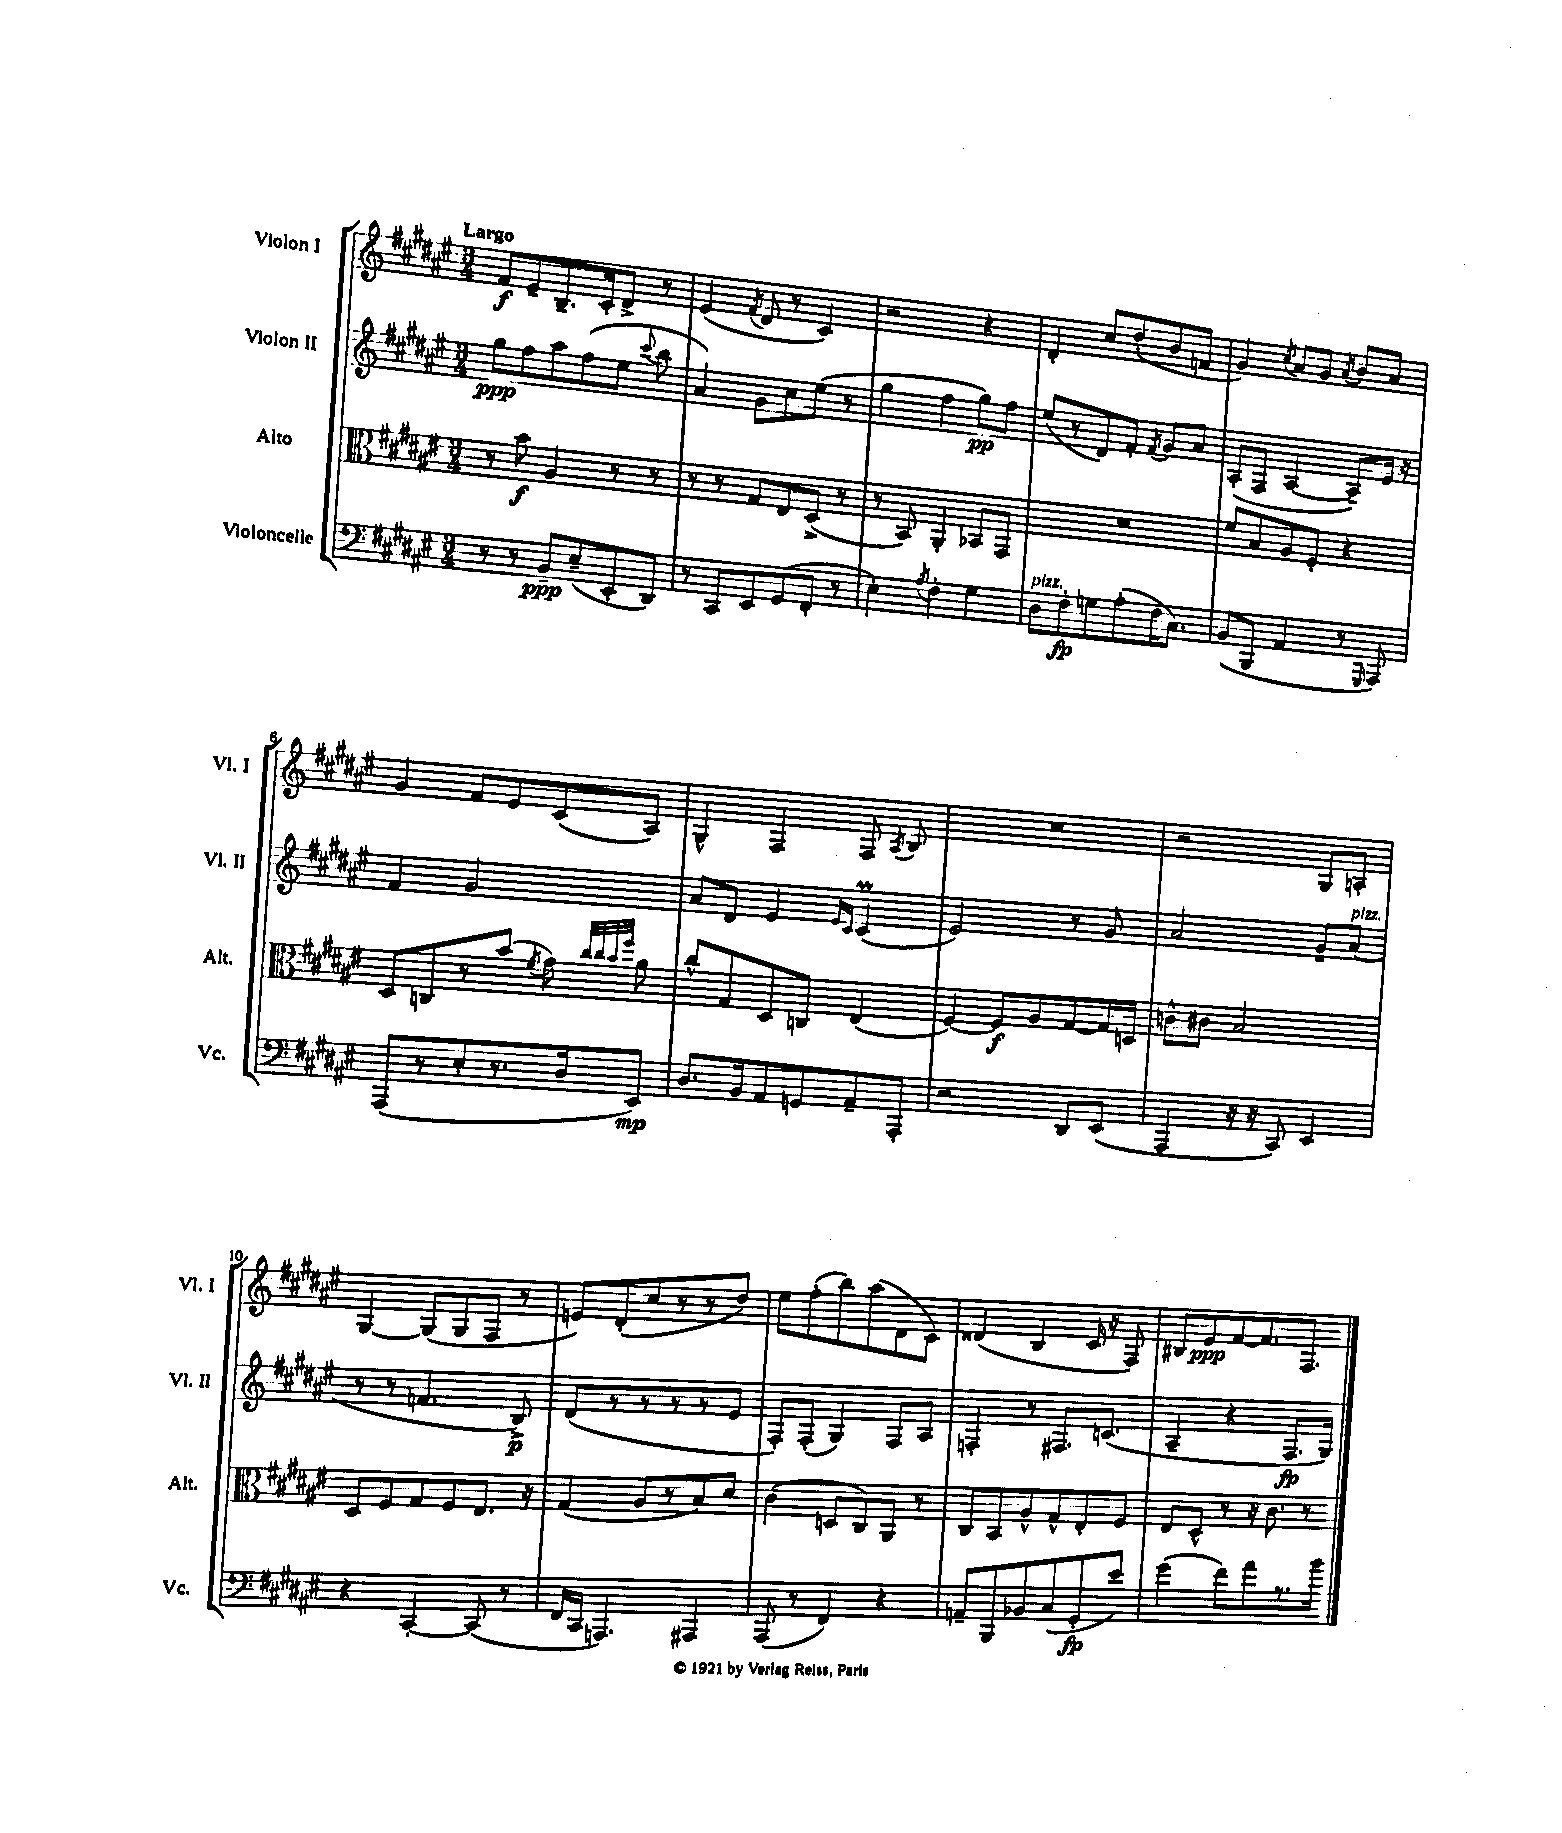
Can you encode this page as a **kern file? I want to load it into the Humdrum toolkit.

**kern	**kern	**kern	**kern
*staff4	*staff3	*staff2	*staff1
*clefF4	*clefC3	*clefG2	*clefG2
*k[f#c#g#d#a#e#]	*k[f#c#g#d#a#e#]	*k[f#c#g#d#a#e#]	*k[f#c#g#d#a#e#]
*M3/4	*M3/4	*M3/4	*M3/4
8r	8r	8gg#\L	8f#/L
8r	8b\	8ff#\	8e#~/
8BB~/L	4A#/	8aa#\	8.B~/
(8E#~/	.	(8ff#\	.
.	.	.	16c#'/k
8EE#'/	8r	8ee#\J	8d#^/J
.	.	8qqccc#/	.
8DD#/J)	8r	8bb\	8r
=	=	=	=
8r	8r	4a#/)	(4e#/
8CC#/L	8r	.	.
.	.	.	8qf#/
8EE#/	8G#/L	8g#\L	8d#/
(8GG#/	8E#/	8cc#\	8r
8FF#'/J	(8D#^/J	(8ee#\J	4c#/)
8r	8r	8r	.
=	=	=	=
4E#'\)	8r	4gg#\	2r
.	8BB/)	.	.
8qA#/	.	.	.
4F#'\	4AA#'/	4ff#\	.
4G#\	8BB-/L	8gg#\L)	4r
.	8GG#/J	8ff#\J	.
=	=	=	=
8D#\L	2.r	(8ee#/L	4d#'/
8F#'\	.	8r	.
8G\	.	8d#/)	8cc#/L
(8A#'\	.	8f#'/J	(8dd#'/
.	.	8qf#/	.
16F#\K	.	8g#/L	8b/
8.C#\J)	.	.	.
.	.	8a#/J	8f/J
=	=	=	=
(8BB/L	8f#/L	(8A#'/L	4g#/)
8BBB/J	8B/	8F#/J	.
.	.	.	8qcc#/
4AA#/	8A#/	[4A#/	8a#/L
.	8F#'/J	.	8g#/J
.	.	.	8qa#/
8r	4r	8A#~/]L)	8b/L
16qqGGG#/	.	.	.
8AAA#/)	.	16e#/Jk	8a#/J
.	.	16r	.
=	=	=	=
(8AAA#/L	8D#/L	4f#/	4g#/
8r	8C/	.	.
8E#'/	8r	2g#/	8f#/L
8.r	(8b/J	.	8e#/
.	8qf#/	.	.
.	8g#\)	.	(8c#/
16D#/k	.	.	.
.	32qqcc#/LLL	.	.
.	32qqcc#/	.	.
.	32qqb/	.	.
.	32qqff#/JJJ	.	.
8EE#/J)	8a#\	.	8A#/J)
=	=	=	=
8.D#/L	8cc#^^/L	8a#/L	4G#^^/
.	8G#/	8d#/J	.
16BB/k	.	.	.
8AA#/	8D#/	4e#/	4F#/
8GG/	8C/J	.	.
.	.	16qqe#/LL	.
.	.	16qqc#/JJ	.
8AA#~/	(4E#/	(4c#/	8F#/
.	.	.	8qA#/
8AAA#'/J	.	.	8B/
=	=	=	=
2r	[4F#/)	2e#/)	2.r
.	8F#/]L	.	.
.	8A#/	.	.
8DD#/L	[8G#/	8r	.
(8EE#/J	16G#/]L	8g#/	.
.	16D/JJ	.	.
=	=	=	=
4AAA#/	8c^^\L	2a#/	2r
.	8c#\J	.	.
16r	2B/	.	.
16r	.	.	.
8CC#/)	.	.	.
4EE#/	.	8g#~/L	8G#/L
.	.	(8a#/J	8A'/J
=	=	=	=
4r	8D#/L	8r	[4G#/
.	8F#/	8r	.
[4CC#'/	8G#/	4.f/	(8G#/]L
.	8F#/	.	8G#/
(8CC#/]	8.E#/J	.	8F#/J
8r	.	8B^/)	8r
.	16r	.	.
=	=	=	=
16FF#/LL	(4G#/	(8d#/L	8e/L)
16CC#/JJ	.	.	.
4.AAA/)	.	8r	(8d#'/
.	8A#/L	8r	8cc#/
.	8r	8r	8r
4AAA#/	8B/)	8r	8r
.	8d#/J	8e#/J	8dd#/J)
=	=	=	=
(8AAA#/	(4c#\	8F#'/L)	8ee#\L
8r	.	(8F#'/J	(8ff#'\
4FF#/)	8D/L	4G#/)	8bb\)
.	8C#/)	.	(8aa#\
4r	8AA#/J	8F#/L	8d#\
.	8r	8A#/J	8c#\J)
=	=	=	=
8AA~/L	8C#/L	4F'/	(4d##/
8BBB/	8BB/	.	.
8BB-/	8A#^^/	8r	4B/
(8C#/	8G#^^/	8.F#/L	.
8GG#'/	8E#'/	.	16c#/
.	.	(8.c/J	16r
8e#/J)	8F#/J	.	8F#/)
=	=	=	=
(4g#\	8E#/L	4A#~/	8B#/L
.	8D#^^/J	.	8e#/
8f#\L)	8r	4r	[8f#/
8a#\	16r	.	8.f#/]
.	8.c#\	.	.
8.r	.	8.F#/L	.
.	.	.	8.F#/J
.	8r	.	.
16b\Jk	.	16G#/Jk)	.
==	==	==	==
*-	*-	*-	*-
